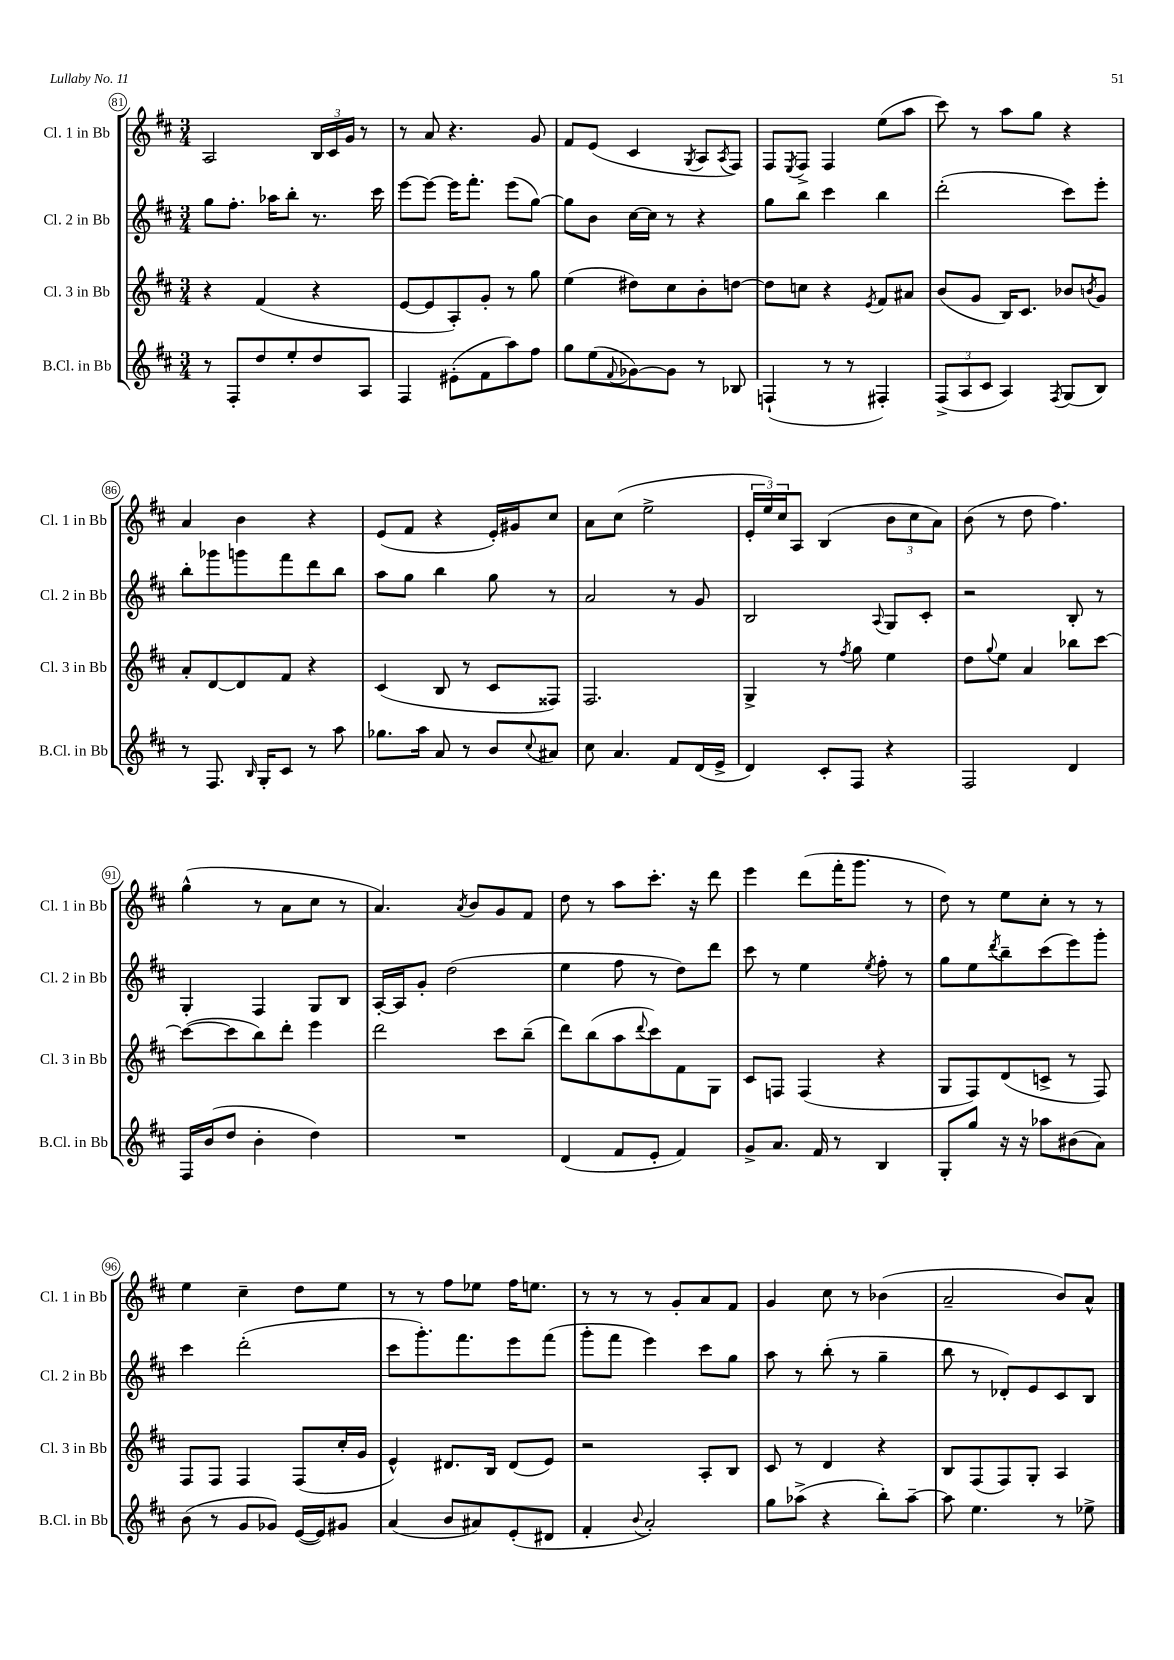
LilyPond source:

<<
\new StaffGroup <<
\new Staff = "s0" \with { instrumentName = "Cl. 1 in Bb" shortInstrumentName = "Cl. 1 in Bb" } {
    \clef treble \key d \major \numericTimeSignature \time 3/4
    a2 \tuplet 3/2 { b16 cis'16 g'16 } r8 |
    r8 a'8 r4. g'8 |
    fis'8 e'8( cis'4 \acciaccatura { g8 } a8 \acciaccatura { a8 } fis8) |
    fis8 \acciaccatura { e8 } fis8-> fis4 e''8( a''8 |
    cis'''8) r8 a''8 g''8 r4 |
    a'4 b'4 r4 |
    e'8( fis'8 r4 e'16-.) gis'16 cis''8 |
    a'8 cis''8( e''2-> |
    \tuplet 3/2 { e'16-. e''16) cis''16 } a8 b4( \tuplet 3/2 { b'8 cis''8 a'8) } |
    b'8( r8 d''8 fis''4.) |
    g''4-^( r8 a'8 cis''8 r8 |
    a'4.) \acciaccatura { a'8 } b'8 g'8 fis'8 |
    d''8 r8 a''8 cis'''8.-. r16 d'''8 |
    e'''4 d'''8( fis'''16-. g'''8. r8 |
    d''8) r8 e''8 cis''8-. r8 r8 |
    e''4 cis''4-- d''8 e''8 |
    r8 r8 fis''8 ees''8 fis''16 e''8. |
    r8 r8 r8 g'8-. a'8 fis'8 |
    g'4 cis''8 r8 bes'4( |
    a'2-- b'8) a'8-^ \bar "|." |
}
\new Staff = "s1" \with { instrumentName = "Cl. 2 in Bb" shortInstrumentName = "Cl. 2 in Bb" } {
    \clef treble \key d \major \numericTimeSignature \time 3/4
    g''8 fis''8.-. aes''16 b''8-. r8. cis'''16 |
    e'''8~ e'''8~ e'''16 fis'''8.-. e'''8( g''8~) |
    g''8 b'8 cis''16~ cis''16 r8 r4 |
    g''8 b''8 cis'''4 b''4 |
    d'''2-.( cis'''8) e'''8-. |
    b''8-. ges'''8 g'''8 fis'''8 d'''8 b''8 |
    a''8 g''8 b''4 g''8 r8 |
    a'2 r8 g'8 |
    b2 \appoggiatura { a8 } g8 cis'8-. |
    r2 b8-. r8 |
    g4-. fis4 g8 b8 |
    a16~-. a16 g'8-. d''2( |
    e''4 fis''8 r8 d''8) d'''8 |
    cis'''8 r8 e''4 \acciaccatura { e''8 } fis''8-. r8 |
    g''8 e''8 \acciaccatura { d'''8 } b''8-- cis'''8( e'''8) g'''8-. |
    cis'''4 d'''2-.( |
    cis'''8 g'''8.-.) fis'''8. e'''8 fis'''8( |
    g'''8-. fis'''8 e'''4) cis'''8 g''8 |
    a''8 r8 b''8-.( r8 g''4-- |
    b''8 r8 des'8-.) e'8 cis'8 b8 \bar "|." |
}
\new Staff = "s2" \with { instrumentName = "Cl. 3 in Bb" shortInstrumentName = "Cl. 3 in Bb" } {
    \clef treble \key d \major \numericTimeSignature \time 3/4
    r4 fis'4( r4 |
    e'8~ e'8 a8-.) g'8-. r8 g''8 |
    e''4( dis''8) cis''8 b'8-. d''8~ |
    d''8 c''8 r4 \acciaccatura { e'8 } fis'8 ais'8 |
    b'8( g'8 b16) cis'8. bes'8 \acciaccatura { b'8 } g'8 |
    a'8-. d'8~ d'8 fis'8 r4 |
    cis'4( b8 r8 cis'8 fisis8) |
    fis2. |
    g4-> r8 \acciaccatura { fis''8 } g''8 e''4 |
    d''8 \appoggiatura { g''8 } e''8 a'4 bes''8 cis'''8~ |
    cis'''8~( cis'''8 b''8) d'''8-. e'''4 |
    d'''2 cis'''8 b''8--( |
    d'''8) b''8( a''8 \appoggiatura { d'''8 } cis'''8) fis'8 g8 |
    cis'8 f8 f4( r4 |
    g8 fis8) d'8( c'8-> r8 fis8) |
    fis8 fis8 fis4 fis8( cis''16-. g'16 |
    e'4-^) dis'8. b16 dis'8( e'8) |
    r2 a8-. b8 |
    cis'8 r8 d'4 r4 |
    b8 fis8( fis8) g8-. a4 \bar "|." |
}
\new Staff = "s3" \with { instrumentName = "B.Cl. in Bb" shortInstrumentName = "B.Cl. in Bb" } {
    \clef treble \key d \major \numericTimeSignature \time 3/4
    r8 fis8-. d''8 e''8-. d''8 a8 |
    fis4 eis'8-.( fis'8 a''8) fis''8 |
    g''8 e''8( \appoggiatura { fis'8 } ges'8~) ges'8 r8 bes8 |
    f4-!( r8 r8 fis4-.) |
    \tuplet 3/2 { fis8->( a8 cis'8 } a4) \acciaccatura { fis8 } g8( b8) |
    r8 fis8. \grace { b16 } g16-. cis'8 r8 a''8 |
    ges''8. a''16 a'8 r8 b'8 \appoggiatura { cis''8 } ais'8 |
    cis''8 a'4. fis'8 d'16( e'16-> |
    d'4) cis'8-. fis8 r4 |
    fis2 d'4 |
    fis16 b'16( d''8 b'4-. d''4) |
    R2. |
    d'4( fis'8 e'8-. fis'4) |
    g'8-> a'8. fis'16 r8 b4 |
    g8-. g''8 r16 r16 aes''8 bis'8( a'8) |
    b'8( r8 g'8 ges'8) e'16~( e'16) gis'8 |
    a'4( b'8 ais'8) e'8-.( dis'8 |
    fis'4-. \appoggiatura { b'8 } a'2-.) |
    g''8 aes''8->( r4 b''8-.) aes''8~-- |
    aes''8 e''4. r8 ees''8-> \bar "|." |
}
>>
>>
\layout { \context { \Score currentBarNumber = #81 \override BarNumber.stencil = #(make-stencil-circler 0.1 0.3 ly:text-interface::print) } }
